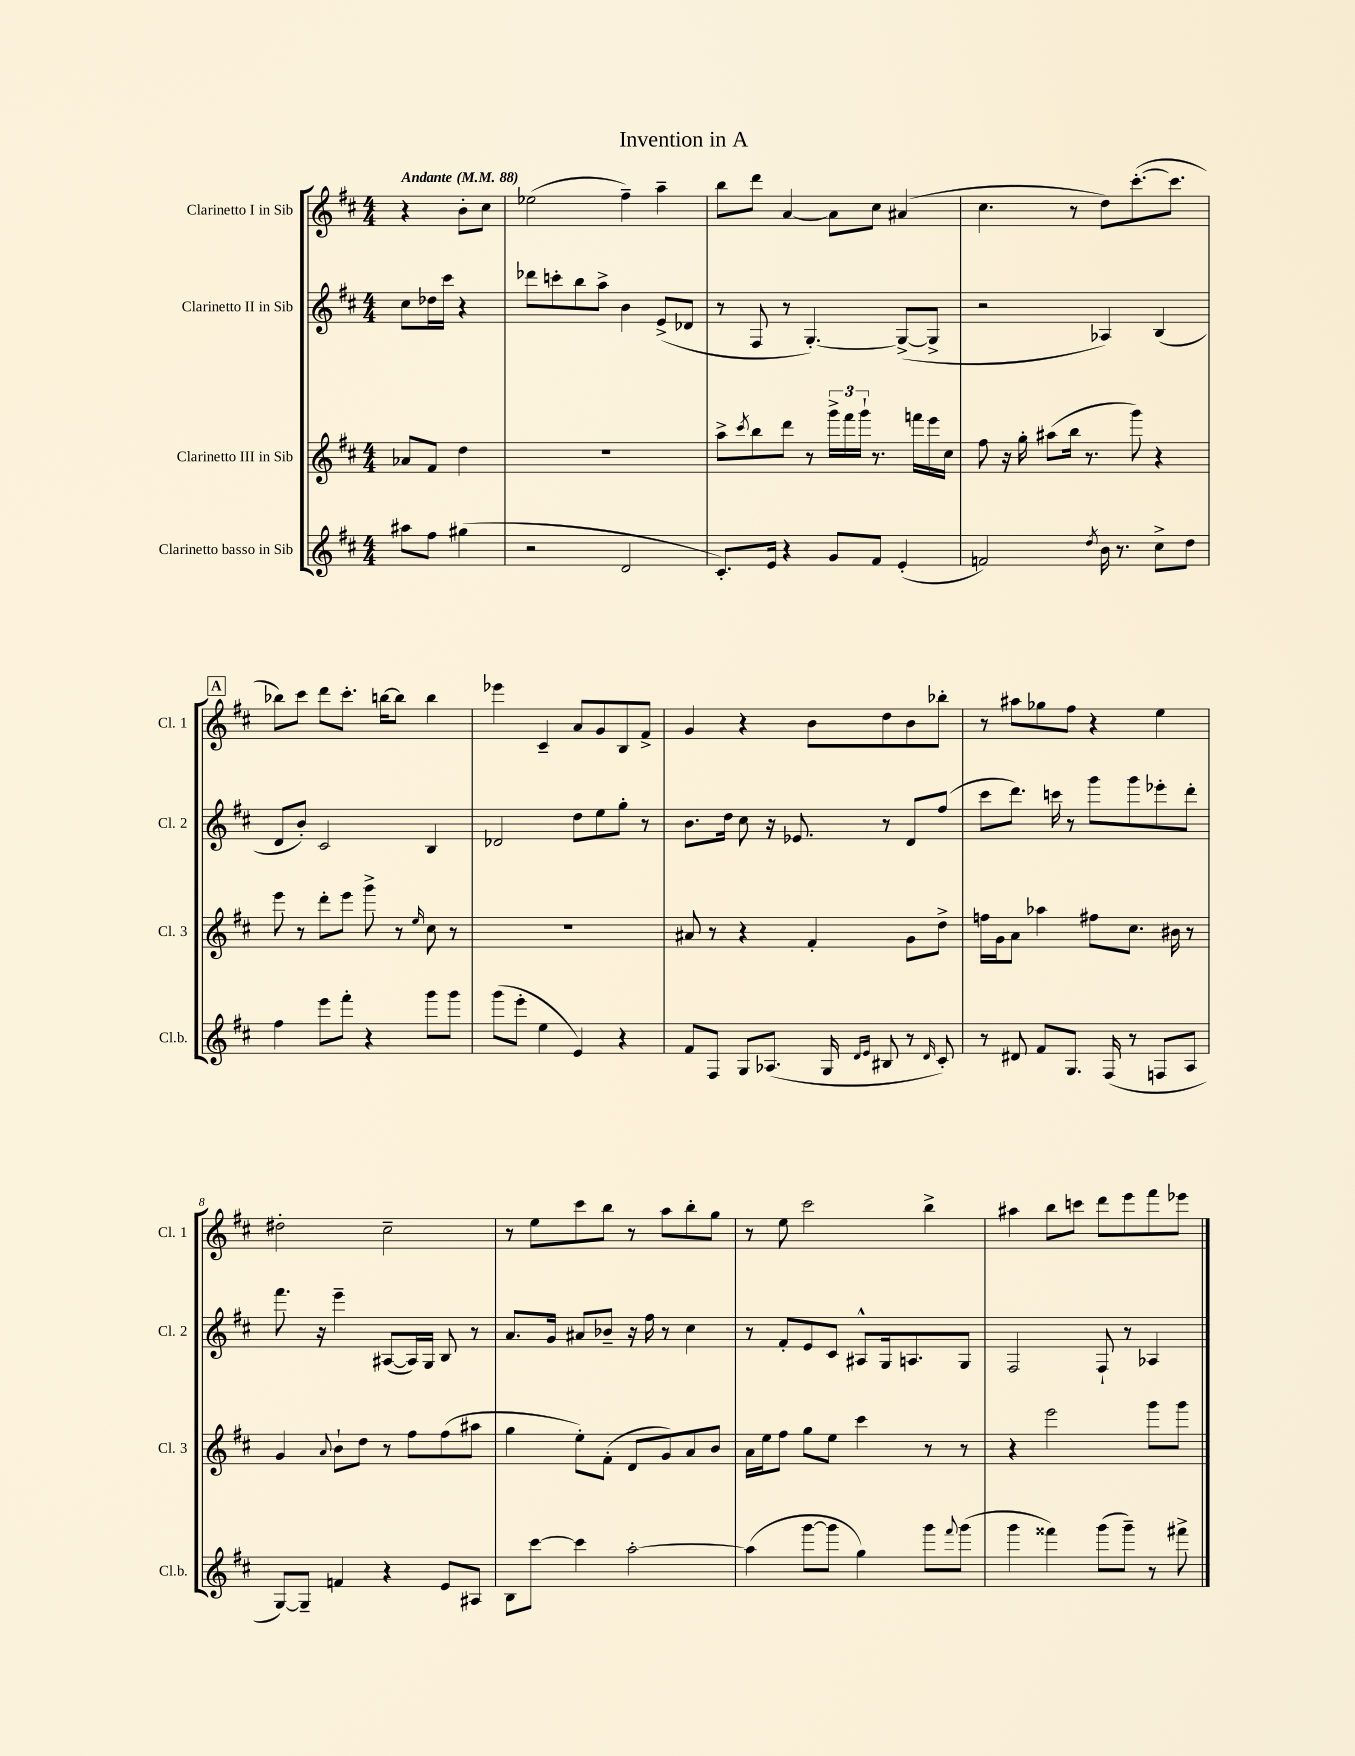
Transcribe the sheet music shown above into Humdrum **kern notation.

**kern	**kern	**kern	**kern
*part4	*part3	*part2	*part1
*staff4	*staff3	*staff2	*staff1
*I"Clarinetto basso in Sib	*I"Clarinetto III in Sib	*I"Clarinetto II in Sib	*I"Clarinetto I in Sib
*I'Cl.b.	*I'Cl. 3	*I'Cl. 2	*I'Cl. 1
*clefG2	*clefG2	*clefG2	*clefG2
*k[f#c#]	*k[f#c#]	*k[f#c#]	*k[f#c#]
*M4/4	*M4/4	*M4/4	*M4/4
*MM88	*MM88	*MM88	*MM88
=	=	=	=
!	!	!	!LO:TX:a:B:t=Andante
8aa#X\L	8a-X/L	8cc#\L	4r
8ff#\J	8f#/J	16dd-X\L	.
.	.	16ccc#\JJ	.
(4gg#X\	4dd\	4r	8b'\L
.	.	.	8cc#\J
=1	=1	=1	=1
2r	1r	8ddd-X\L	(2ee-X\
.	.	8cccn'\	.
.	.	8bb\	.
.	.	8aa^\J	.
2d/	.	4b\	4ff#~\)
.	.	(8e^/L	4aa~\
.	.	8d-X/J	.
=2	=2	=2	=2
8.c#'/L)	8aa^\L	8r	8bb\L
.	8qccc#/	.	.
.	8bb\	8F#/	8ddd\J
16e/Jk	.	.	.
4r	8ddd\J	8r	[4a/
.	8r	[4.G'/)	.
8g/L	24ggg^\LL	.	8a\L]
.	24fff#\	.	.
.	24ggg`\JJ	.	.
8f#/J	8.r	.	8cc#\J
(4e'/	.	(8G^/L_	(4a#X/
.	16fffn\LL	.	.
.	16eee\	8G^/J]	.
.	16cc#\JJ	.	.
=3	=3	=3	=3
2fn/)	8ff#\	2r	4.cc#\
.	16r	.	.
.	16gg'\	.	.
.	(8aa#X\L	.	.
.	16bb\Jk	.	8r
.	8.r	.	.
8qdd/	.	.	.
16b\	.	4A-X/)	8dd\L)
8.r	.	.	.
.	8ggg\)	.	([8.ccc#'\
8cc#^\L	4r	(4B/	.
.	.	.	8.ccc#\J]
8dd\J	.	.	.
!!LO:LB:g=z
!!LO:REH:place=s1:t=A
=4	=4	=4	=4
4ff#\	8eee\	8d/L	8bb-X\L)
.	8r	8b'/J)	8ccc#\J
8eee\L	8ddd'\L	2c#/	8ddd\L
8fff#'\J	8eee\J	.	8.ccc#'\J
4r	8ggg^\	.	.
.	.	.	[16bbn\KL
.	8r	.	8bb\J]
.	16qqee/	.	.
8ggg\L	8cc#\	4B/	4bb\
8ggg\J	8r	.	.
=5	=5	=5	=5
(8ggg\L	1r	2d-X/	4eee-X\
8eee'\J	.	.	.
4ee\	.	.	4c#~/
4e/)	.	8dd\L	8a/L
.	.	8ee\	8g/
4r	.	8gg'\J	8B/
.	.	8r	8f#^/J
=6	=6	=6	=6
8f#/L	8a#X/	8.b\L	4g/
8F#/J	8r	.	.
.	.	16dd\Jk	.
8G/L	4r	8cc#\	4r
(8.A-X/J	.	16r	.
.	.	8.e-X/	.
.	4f#'/	.	8b\L
16G/	.	.	.
16qqd/LL	.	.	.
16qqe/JJ	.	.	.
8B#X/	.	8r	8dd\
8r	8g\L	8d/L	8b\
16qqd/	.	.	.
8c#'/)	8dd^\J	(8ff#/J	8bb-X'\J
=7	=7	=7	=7
8r	16ffn\LL	8ccc#\L	8r
.	16g\J	.	.
8d#X/	8a\J	8.ddd\J)	8aa#X\L
8f#/L	4aa-X\	.	8gg-X\
.	.	16cccn\	.
8.G/J	.	8r	8ff#\J
.	8ff#X\L	8ggg\L	4r
(16F#/	.	.	.
8r	8.cc#\J	8ggg\	.
8Fn/L	.	8eee-X'\	4ee\
.	16b#X\	.	.
8A/J	8r	8ddd'\J	.
!!LO:LB:g=z
=8	=8	=8	=8
[8G/L)	4g/	8.fff#\	2dd#X'\
8G~/J]	.	.	.
.	.	16r	.
.	8qqa/	.	.
4fn/	8b`\L	4eee~\	.
.	8dd\J	.	.
4r	8r	([8A#X/L	2cc#~\
.	8ff#\L	16A#/L])	.
.	.	16G/JJ	.
8e/L	(8ff#\	8B/	.
8A#X/J	8aa#X\J	8r	.
=9	=9	=9	=9
8B\L	4gg\	8.a/L	8r
[8ccc#\J	.	.	8ee\L
.	.	16g/Jk	.
4ccc#\]	8ee'\L)	8a#X/L	8ccc#\
.	(8f#'\J	8b-X~/J	8bb\J
[2aa'\	8d/L	16r	8r
.	.	16ff#\	.
.	8g/)	8r	8aa\L
.	8a/	4cc#\	8bb'\
.	8b/J	.	8gg\J
=10	=10	=10	=10
(4aa\]	16a\LL	8r	8r
.	16ee\J	.	.
.	8ff#\J	8f#'/L	8ee\
[8ggg\L	8gg\L	8e/	2ccc#\
8ggg\J]	8ee\J	8c#/J	.
4gg\)	4ccc#\	8A#X^^/L	.
.	.	16G/k	.
.	.	8.An/	.
8ggg\L	8r	.	4bb^\
8qqfff#/	.	.	.
(8ggg\J	8r	8G/J	.
=11	=11	=11	=11
4ggg\	4r	2F#/	4aa#X\
4fff##X\)	2eee\	.	8bb\L
.	.	.	8cccn\J
(8ggg\L	.	8F#`/	8ddd\L
8ggg~\J)	.	8r	8eee\
8r	8ggg\L	4A-X/	8fff#\
8fff#X^\	8ggg\J	.	8eee-X\J
==	==	==	==
*-	*-	*-	*-
